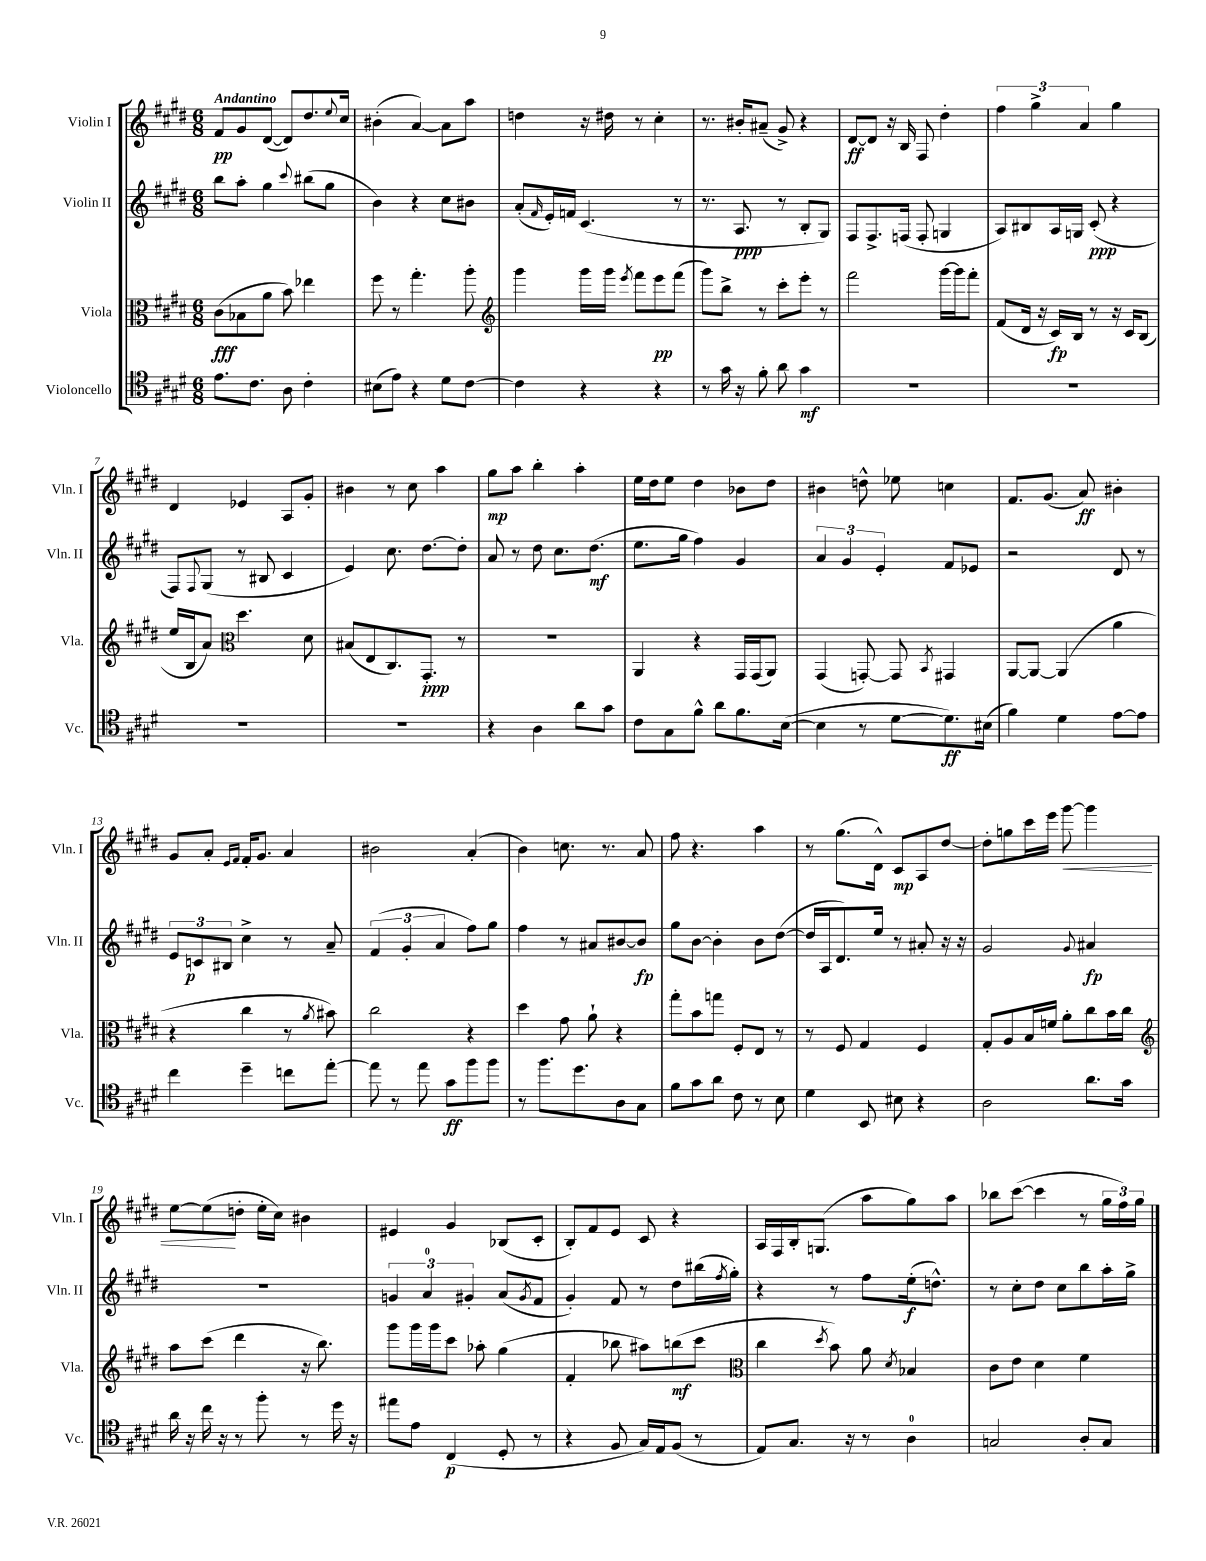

**kern	**kern	**kern	**kern
*staff4	*staff3	*staff2	*staff1
*clefC4	*clefC3	*clefG2	*clefG2
*k[f#c#g#d#]	*k[f#c#g#d#]	*k[f#c#g#d#]	*k[f#c#g#d#]
*M6/8	*M6/8	*M6/8	*M6/8
8.e\L	(8c#\L	8bb\L	8f#/L
.	8B-\	8aa'\J	8g#/
8.c#\J	.	.	.
.	8a\J	4gg#\	([8d#/J
8A\	8b\)	.	8d#/]L)
.	.	8qqccc#/	.
4c#'\	4ee-\	(8bb#\L	8.dd#/
.	.	8gg#\J	.
.	.	.	8qqee/
.	.	.	16cc#/Jk
=	=	=	=
(8B#\L	8ff#\	4b\)	(4b#'\
8e\J)	8r	.	.
4r	4.gg#'\	4r	[4a/)
8d#\L	.	8cc#\L	8a\]L
[8c#\J	8aa'\	8b#\J	8aa\J
=	=	=	=
*	*clefG2	*	*
4c#\]	4ggg#\	(8a'/L	4dd\
.	.	16qqf#/	.
.	.	16e'/L)	.
.	.	16f/JJ	.
4r	16ggg#\LL	(4.c#/	16r
.	16ggg#\JJ	.	16dd#\
.	8qeee/	.	.
.	8fff#\L	.	8r
4r	8eee\	.	4cc#'\
.	(8fff#\J	8r	.
=	=	=	=
8r	8ggg#\L)	8.r	8.r
16g#\	8bb^\J	.	.
16r	.	8.A/	16b#'/LK
8f#'\	8r	.	(8a#~/J
8a\	8ccc#'\L	8r	8g#^/)
4g#\	8eee'\J	8B'/L	4r
.	8r	8G#/J)	.
=	=	=	=
2.r	2fff#\	8F#/L	[8d#/L
.	.	8.F#^/	8d#/]J
.	.	.	16r
.	.	(16F/Jk	16B/
.	.	8F'/	8F#/
.	[16ggg#\LL	4G/	4dd#'\
.	16ggg#\]J	.	.
.	8fff#'\J	.	.
=	=	=	=
2.r	(8f#/L	8A/L)	6ff#\
.	16d#/Jk	8B#/	.
.	.	.	6gg#^\
.	16r	.	.
.	16c#/LL)	16A/L	.
.	16B/JJ	16G/JJ	.
.	.	.	6a/
.	8r	(8c#'/	.
.	16r	4r	4gg#\
.	16c#/LK	.	.
.	(8B/J	.	.
=	=	=	=
2.r	16ee/LL	8F#/L)	4d#/
.	16B/J	.	.
.	.	8qqF#/	.
.	8a/J)	(8G#/J	.
*	*clefC3	*	*
.	4.dd#\	8r	4e-/
.	.	8B#/	.
.	.	4c#/	8A/L
.	8d#\	.	8g#'/J
=	=	=	=
2.r	(8B#/L	4e/)	4b#\
.	8E/	.	.
.	8.C#/)	8.cc#\	8r
.	.	.	8cc#\
.	8.GG#'/J	[8.dd#\L	.
.	.	.	4aa\
.	8r	8dd#'\]J	.
=	=	=	=
4r	2.r	8a/	8gg#\L
.	.	8r	8aa\J
4A\	.	8dd#\	4bb'\
.	.	8.cc#\L	.
8a\L	.	.	4aa'\
.	.	(8.dd#\J	.
8g#\J	.	.	.
=	=	=	=
8c#\L	4AA/	8.ee\L	16ee\LL
.	.	.	16dd#\J
8G#\	.	.	8ee\J
.	.	16gg#\Jk	.
8f#^^\J	4r	4ff#\)	4dd#\
8a\L	.	.	.
8.f#\	16GG#/LL	4g#/	8b-\L
.	(16GG#/J	.	.
.	8AA/J)	.	8dd#\J
([16B\Jk	.	.	.
=	=	=	=
4B\]	(4GG#/	6a/	4b#\
.	.	6g#/	.
8r	[8GG'/)	.	8dd^^\
.	.	6e'/	.
[8d#\L	8GG/]	.	8ee-\
.	8qBB/	.	.
8.d#\])	4GG#/	8f#/L	4cc\
.	.	8e-/J	.
(16B#\Jk	.	.	.
=	=	=	=
4f#\)	[8AA/L	2r	8.f#/L
.	8AA/_J	.	.
.	.	.	(8.g#/J
4d#\	(4AA/]	.	.
.	.	.	8a/)
[8e\L	4a\	8d#/	4b#'\
8e\]J	.	8r	.
=	=	=	=
4cc#\	4r	12e/L	8g#/L
.	.	12c/	.
.	.	.	8a'/J
.	.	12B#/J	.
.	.	.	16qqe/LL
.	.	.	16qqf#/JJ
4dd#~\	4cc#\	4cc#^\	16f#'/LK
.	.	.	8.g#/J
8cc\L	8r	8r	4a/
.	8qa/	.	.
[8ee'\J	8b#\)	8a~/	.
=	=	=	=
8ee\]	2cc#\	(6f#/	2b#\
8r	.	.	.
.	.	6g#'/	.
8ee\	.	.	.
.	.	6a/	.
8g#\L	.	.	.
8ff#\	4r	8ff#\L)	(4a'/
8ff#\J	.	8gg#\J	.
=	=	=	=
8r	4dd#\	4ff#\	4b\)
8.ff#\L	.	.	.
.	8g#\	8r	8.cc\
8.dd#\	.	.	.
.	8a`\	8a#/L	.
.	.	.	8.r
8A\	4r	[8b#/	.
8G#\J	.	8b#/]J	8a/
=	=	=	=
8f#\L	8gg#'\L	8gg#\L	8ff#\
8g#\	8b\	[8b\J	4.r
8a\J	8gg\J	4b'\]	.
8c#\	8F#'/L	.	.
8r	8E/J	8b\L	4aa\
8B\	8r	([8dd#\J	.
=	=	=	=
4d#\	8r	16dd#/]LL	8r
.	.	16A/J	.
.	8F#/	8.d#/)	(8.gg#\L
8BB/	4G#/	.	.
.	.	16ee/Jk	16d#^^\Jk)
8B#\	.	8r	8c#/L
4r	4F#/	8a#'/	8A/
.	.	16r	[8dd#/J
.	.	16r	.
=	=	=	=
2A\	8G#'/L	2g#/	8dd#'\]L
.	8A/	.	8gg\
.	16B/L	.	16ccc#\L
.	16f/JJ	.	16eee\JJ
.	8a'\L	.	[8ggg#\
.	.	8qqg#/	.
8.a\L	8cc#\	4a#/	4ggg#\]
.	16b\L	.	.
16g#\Jk	16cc#\JJ	.	.
=	=	=	=
*	*clefG2	*	*
16a\	8aa\L	2.r	[8ee\L
16r	.	.	.
16cc#\	(8ccc#\J	.	(8ee\]
16r	.	.	.
8r	4ddd#\	.	8dd'\J
8ff#'\	.	.	16ee'\LL
.	.	.	16cc#\JJ)
8r	16r	.	4b#\
.	8.bb\)	.	.
16dd#\	.	.	.
16r	.	.	.
=	=	=	=
8ee#\L	8ggg#\L	6g/	4e#/
8e\J	16ggg#\L	.	.
.	.	6a/	.
.	16ggg#\J	.	.
(4C#/	8ccc#\J	.	4g#/
.	.	6g#'/	.
.	8aa-'\	.	.
8D#'/	(4gg#\	(8a/L	(8B-/L
.	.	8qg#/	.
8r	.	8f#/J	8c#'/J
=	=	=	=
4r	4f#'/	4g#'/)	8B'/L)
.	.	.	8f#/
8F#/	8bb-\	8f#/	8e/J
16G#/LL)	8aa#\L)	8r	8c#/
16E/J	.	.	.
(8F#/J	(8bb\	8dd#\L	4r
8r	8ccc#\J	(16bb#\L	.
.	.	8qff#/	.
.	.	16gg#'\JJ)	.
=	=	=	=
*	*clefC3	*	*
8E/L)	4cc#\	4r	16A/LL
.	.	.	16F#/
8.G#/J	.	.	16B'/J
.	.	.	(8.G/J
.	8qdd#/	.	.
.	8b\)	8r	.
16r	.	.	.
8r	8a\	8ff#\L	8aa\L
.	8qd#/	.	.
4A\	4B-/	(16ee'\k	8gg#\)
.	.	8.dd^^\J)	.
.	.	.	8aa\J
=	=	=	=
2G/	8c#\L	8r	8bb-\L
.	8e\J	8cc#'\L	([8ccc#\J
.	4d#\	8dd#\J	4ccc#\]
.	.	8cc#\L	.
8A'/L	4f#\	8bb\	8r
8G/J	.	16aa'\L	24gg#\LL
.	.	.	24ff#\)
.	.	16gg#^\JJ	.
.	.	.	24gg#\JJ
==	==	==	==
*-	*-	*-	*-
